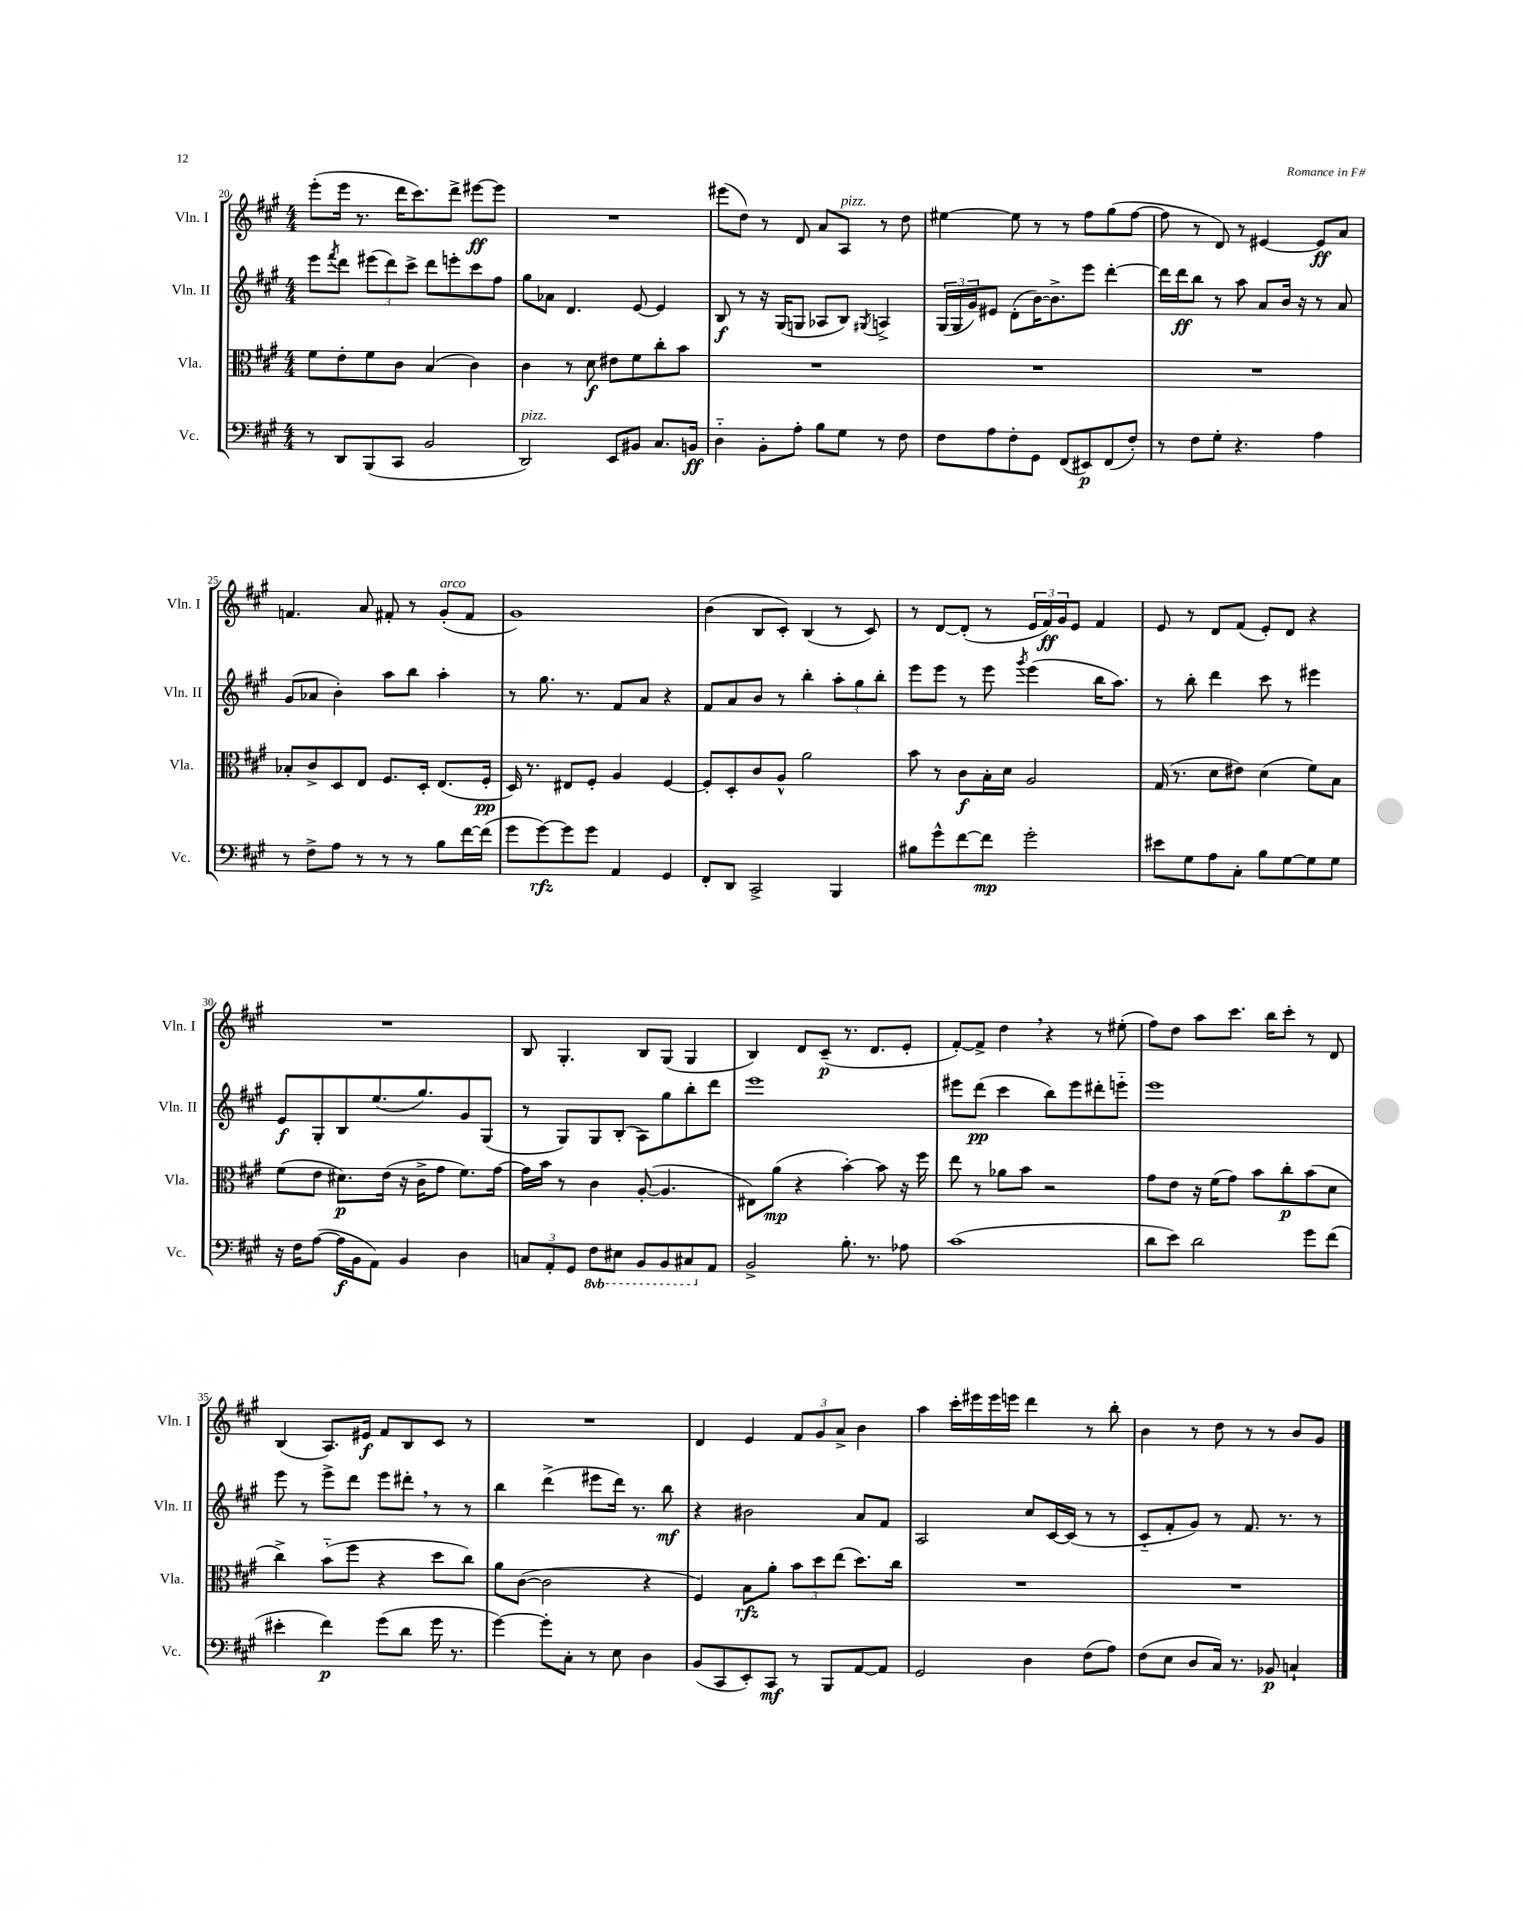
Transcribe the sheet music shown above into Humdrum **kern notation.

**kern	**dynam	**kern	**dynam	**kern	**dynam	**kern	**dynam
*part4	*part4	*part3	*part3	*part2	*part2	*part1	*part1
*staff4	*staff4	*staff3	*staff3	*staff2	*staff2	*staff1	*staff1
*I"Vc.	*	*I"Vla.	*	*I"Vln. II	*	*I"Vln. I	*
*I'Vc.	*	*I'Vla.	*	*I'Vln. II	*	*I'Vln. I	*
*clefF4	*	*clefC3	*	*clefG2	*	*clefG2	*
*k[f#c#g#]	*	*k[f#c#g#]	*	*k[f#c#g#]	*	*k[f#c#g#]	*
*M4/4	*	*M4/4	*	*M4/4	*	*M4/4	*
=20	=20	=20	=20	=20	=20	=20	=20
8r	.	8f#\L	.	8eee\L	.	(8eee'\L	.
.	.	.	.	8qfff#/	.	.	.
8DD/L	.	8e'\	.	8ddd\J	.	16eee\Jk	.
.	.	.	.	.	.	8.r	.
(8BBB/	.	8f#\	.	(12eee#X\L	.	.	.
.	.	.	.	12ddd\)	.	.	.
8CC#/J	.	8c#\J	.	.	.	16ddd\KL	.
.	.	.	.	12ccc#^\J	.	.	.
.	.	.	.	.	.	8.ccc#\)	.
2BB/	.	(4B/	.	8ddd\L	.	.	.
.	.	.	.	8eeen'\	.	8ddd^\J	.
.	.	4c#\)	.	8ccc#\	.	[8eee#X\L	ff
.	.	.	.	8ff#\J	.	8eee#\J]	.
=21	=21	=21	=21	=21	=21	=21	=21
!LO:TX:a:i:t=pizz.	!	!	!	!	!	!	!
2DD/)	.	4c#\	.	8gg#\L	.	1r	.
.	.	.	.	8a-X\J	.	.	.
.	.	8r	.	4.d/	.	.	.
.	.	8d\	f	.	.	.	.
8EE/L	.	8e#X\L	.	.	.	.	.
8BB#X/J	.	8f#\	.	[8e/	.	.	.
8.C#/L	.	8cc#'\	.	4e/]	.	.	.
.	.	8b\J	.	.	.	.	.
16BBn/Jk	ff	.	.	.	.	.	.
=22	=22	=22	=22	=22	=22	=22	=22
4D\	.	1r	.	8B/	f	(8eee#X\L	.
.	.	.	.	8r	.	8dd\J)	.
8BB'\L	.	.	.	16r	.	8r	.
.	.	.	.	(16G#/KL	.	.	.
8A'\J	.	.	.	8Gn/J	.	8d/	.
8B\L	.	.	.	8A-X/L	.	8a/L	.
!	!	!	!	!	!	!LO:TX:a:i:t=pizz.	!
8G#\J	.	.	.	8B/J)	.	8A/J	.
.	.	.	.	8qG#X/	.	.	.
8r	.	.	.	4An^/	.	8r	.
8F#\	.	.	.	.	.	8dd\	.
=23	=23	=23	=23	=23	=23	=23	=23
8F#\L	.	1r	.	(24G#/LL	.	[4ee#X\	.
.	.	.	.	24G#/	.	.	.
.	.	.	.	24g#/J)	.	.	.
8A\	.	.	.	8e#X/J	.	.	.
8F#'\	.	.	.	(8d'\L	.	8ee#\]	.
8GG#\J	.	.	.	[16b\K)	.	8r	.
.	.	.	.	8.b^\]	.	.	.
(8FF#/L	.	.	.	.	.	8r	.
8EE#X/)	p	.	.	8eee\J	.	8ff#\L	.
(8FF#/	.	.	.	[4ddd'\	.	(8gg#\	.
8F#'/J)	.	.	.	.	.	[8ff#\J	.
=24	=24	=24	=24	=24	=24	=24	=24
8r	.	1r	.	16ddd\LL]	.	8ff#\]	.
.	.	.	.	16ddd\J	ff	.	.
8F#\L	.	.	.	8bb\J	.	8r	.
8G#'\J	.	.	.	8r	.	8d/)	.
4.r	.	.	.	8aa\	.	8r	.
.	.	.	.	8a/L	.	[4e#X/	.
.	.	.	.	16b/Jk	.	.	.
.	.	.	.	16r	.	.	.
4A\	.	.	.	8r	.	8e#/L]	ff
.	.	.	.	8a/	.	8a/J	.
!!LO:LB:g=z
=25	=25	=25	=25	=25	=25	=25	=25
8r	.	8B-X'/L	.	(8g#/L	.	4.fn/	.
8F#^\L	.	8c#^/	.	8a-X/J	.	.	.
8A\J	.	8D/	.	4b'\)	.	.	.
8r	.	8E/J	.	.	.	8a/	.
8r	.	8.F#/L	.	8aa\L	.	8f#X'/	.
8r	.	.	.	8bb\J	.	8r	.
.	.	16D'/Jk	.	.	.	.	.
!	!	!	!	!	!	!LO:TX:a:i:t=arco	!
8B\L	.	(8.E/L	.	4aa'\	.	(8g#'/L	.
[16f#\L	.	.	.	.	.	8f#/J	.
(16f#\JJ]	.	16F#'/Jk	pp	.	.	.	.
=26	=26	=26	=26	=26	=26	=26	=26
8g#\L	.	16D/)	.	8r	.	1g#)	.
.	.	8.r	.	.	.	.	.
[8g#\)	rfz	.	.	8.gg#\	.	.	.
8g#\]	.	8E#X/L	.	.	.	.	.
.	.	.	.	8.r	.	.	.
8g#\J	.	8F#'/J	.	.	.	.	.
4AA/	.	4A/	.	8f#/L	.	.	.
.	.	.	.	8a/J	.	.	.
4GG#/	.	[4F#/	.	4r	.	.	.
=27	=27	=27	=27	=27	=27	=27	=27
8FF#'/L	.	8F#'/L]	.	8f#/L	.	(4b\	.
8DD/J	.	8D'/	.	8a/	.	.	.
2CC#^/	.	8c#/	.	8b/J	.	8B/L	.
.	.	8A^^/J	.	8r	.	8c#'/J)	.
.	.	2a\	.	4bb'\	.	(4B/	.
4BBB/	.	.	.	12aa'\L	.	8r	.
.	.	.	.	12gg#\	.	.	.
.	.	.	.	.	.	8c#/)	.
.	.	.	.	12bb'\J	.	.	.
=28	=28	=28	=28	=28	=28	=28	=28
8B#X\L	.	8b\	.	8eee\L	.	8r	.
8g#^^\	.	8r	.	8eee\J	.	[8d/L	.
[8f#\	.	8c#\L	f	8r	.	(8d'/J]	.
8f#\J]	mp	16B'\L	.	8eee\	.	8r	.
.	.	16d\JJ	.	.	.	.	.
.	.	.	.	8qggg#/	.	.	.
2g#'\	.	2A/	.	(4eee\	.	24e/LL	.
.	.	.	.	.	.	24f#/)	ff
.	.	.	.	.	.	24g#/J	.
.	.	.	.	.	.	8e/J	.
.	.	.	.	16bb\KL	.	4f#/	.
.	.	.	.	8.aa\J)	.	.	.
=29	=29	=29	=29	=29	=29	=29	=29
8e#X\L	.	(16G#/	.	8r	.	8e/	.
.	.	8.r	.	.	.	.	.
8G#\	.	.	.	8bb'\	.	8r	.
8A\	.	8d\L	.	4ddd\	.	8d/L	.
8C#'\J	.	8e#X\J)	.	.	.	(8f#/J	.
8B\L	.	(4d\	.	8ccc#\	.	8e'/L)	.
[8G#\	.	.	.	8r	.	8d/J	.
8G#\]	.	8f#\L)	.	4eee#X\	.	4r	.
8G#\J	.	8B\J	.	.	.	.	.
!!LO:LB:g=z
=30	=30	=30	=30	=30	=30	=30	=30
16r	.	(8f#\L	.	8e/L	f	1r	.
16F#\KL	.	.	.	.	.	.	.
([8A\J	.	8e\J	.	8G#'/	.	.	.
16A\LL]	f	8.d#X\L)	p	8B/	.	.	.
16BB\J	.	.	.	.	.	.	.
8AA\J)	.	.	.	(8.ee/	.	.	.
.	.	(16e\Jk	.	.	.	.	.
4BB/	.	16r	.	.	.	.	.
.	.	16c#^\KL	.	8.gg#/)	.	.	.
.	.	8g#\J	.	.	.	.	.
4D\	.	8.f#\L)	.	8g#/	.	.	.
.	.	.	.	(8G#/J	.	.	.
.	.	[16g#\Jk	.	.	.	.	.
=31	=31	=31	=31	=31	=31	=31	=31
12Cn/L	.	16g#\LL]	.	8r	.	8B/	.
.	.	16b\JJ	.	.	.	.	.
12AA'/	.	.	.	.	.	.	.
.	.	8r	.	8G#/L)	.	4.G#'/	.
12GG#/J	.	.	.	.	.	.	.
*8ba	*	*	*	*	*	*	*
8FF#\L	.	4c#\	.	8G#/	.	.	.
8EE#X\J	.	.	.	(8B'/J	.	.	.
8BBB/L	.	([8A'/	.	8A\L)	.	8B/L	.
8BBB/	.	4.A/]	.	8gg#\	.	(8G#/J	.
8CC#X/	.	.	.	8bb'\	.	4G#/	.
*X8ba	*	*	*	*	*	*	*
8AA/J	.	.	.	8ddd\J	.	.	.
=32	=32	=32	=32	=32	=32	=32	=32
2BB^/	.	8E#X\L)	.	1eee	.	4B/)	.
.	.	(8a\J	mp	.	.	.	.
.	.	4r	.	.	.	8d/L	.
.	.	.	.	.	.	(8c#~/J	p
8.B'\	.	[4b'\)	.	.	.	8.r	.
8.r	.	.	.	.	.	8.d/L	.
.	.	8b\]	.	.	.	.	.
8A-X\	.	16r	.	.	.	8e'/J	.
.	.	16ff#\	.	.	.	.	.
=33	=33	=33	=33	=33	=33	=33	=33
(1c#	.	8ee\	.	8eee#X\L	.	[8f#'/L)	.
.	.	8r	.	(8ddd\J	pp	8f#^/J]	.
.	.	8a-X\L	.	4ccc#\	.	4dd,\	.
.	.	8b\J	.	.	.	.	.
.	.	2r	.	8bb\L)	.	4r	.
.	.	.	.	8eee#\	.	.	.
.	.	.	.	8ddd#X'\	.	8r	.
.	.	.	.	8eeen\J	.	(8ee#X'\	.
=34	=34	=34	=34	=34	=34	=34	=34
8d\L	.	8g#\L	.	1eee	.	8ff#\L)	.
8e\J)	.	8e\J	.	.	.	8dd\J	.
2d\	.	16r	.	.	.	8aa\L	.
.	.	(16f#\KL	.	.	.	.	.
.	.	8g#\J)	.	.	.	8.ccc#\J	.
.	.	8b\L	.	.	.	.	.
.	.	.	.	.	.	16bb\KL	.
.	.	8cc#'\	p	.	.	8ccc#'\J	.
8g#\L	.	(8b\	.	.	.	8r	.
(8f#\J	.	8d\J	.	.	.	8d/	.
!!LO:LB:g=z
=35	=35	=35	=35	=35	=35	=35	=35
4e#X'\	.	4cc#^\)	.	8eee\	.	(4B/	.
.	.	.	.	8r	.	.	.
4f#\)	p	(8b\L	.	8eee^\L	.	8.A/L)	.
.	.	8ff#\J	.	8ddd\J	.	.	.
.	.	.	.	.	.	16e#X/Jk	f
(8g#\L	.	4r	.	8eee\L	.	8f#/L	.
8d\J	.	.	.	8ddd#X',\J	.	8B/	.
16g#\	.	8dd\L	.	8r	.	8c#/J	.
8.r	.	.	.	.	.	.	.
.	.	8cc#\J)	.	8r	.	8r	.
=36	=36	=36	=36	=36	=36	=36	=36
[4g#\)	.	8a\L	.	4bb\	.	1r	.
.	.	([8c#\J	.	.	.	.	.
8g#'\L]	.	2c#\]	.	(4ddd^\	.	.	.
8C#'\J	.	.	.	.	.	.	.
8r	.	.	.	8eee#X\L	.	.	.
8E\	.	.	.	16ddd\Jk)	.	.	.
.	.	.	.	8.r	.	.	.
4D\	.	4r	.	.	.	.	.
.	.	.	.	8bb\	mf	.	.
=37	=37	=37	=37	=37	=37	=37	=37
(8BB/L	.	4F#/)	.	4r	.	4d/	.
8CC#/	.	.	.	.	.	.	.
8EE'/)	.	8B\L	rfz	2b#X\	.	4e/	.
8CC#/J	mf	8a'\J	.	.	.	.	.
8r	.	12b\L	.	.	.	12f#/L	.
.	.	12dd\	.	.	.	12g#/	.
8BBB/L	.	.	.	.	.	.	.
.	.	(12ee\J	.	.	.	12a^/J	.
[8AA/	.	8.dd\L)	.	8a/L	.	4b\	.
8AA/J]	.	.	.	8f#/J	.	.	.
.	.	16cc#\Jk	.	.	.	.	.
=38	=38	=38	=38	=38	=38	=38	=38
2GG#/	.	1r	.	2A/	.	4aa\	.
.	.	.	.	.	.	16ccc#'\LL	.
.	.	.	.	.	.	16eee#X\	.
.	.	.	.	.	.	16eee#\	.
.	.	.	.	.	.	16eeen\JJ	.
4D\	.	.	.	8cc#/L	.	4ddd\	.
.	.	.	.	[16c#/L	.	.	.
.	.	.	.	(16c#/JJ]	.	.	.
(8F#\L	.	.	.	8r	.	8r	.
8A\J)	.	.	.	8r	.	8bb'\	.
=39	=39	=39	=39	=39	=39	=39	=39
(8F#\L	.	1r	.	8c#/L	.	4b\	.
8E\J	.	.	.	8f#'/	.	.	.
8D/L	.	.	.	8g#/J)	.	8r	.
16C#/Jk)	.	.	.	8r	.	8dd\	.
8.r	.	.	.	.	.	.	.
.	.	.	.	8.f#/	.	8r	.
8BB-X/	p	.	.	.	.	8r	.
.	.	.	.	8.r	.	.	.
4Cn`/	.	.	.	.	.	8b/L	.
.	.	.	.	8r	.	8g#/J	.
==	==	==	==	==	==	==	==
*-	*-	*-	*-	*-	*-	*-	*-
